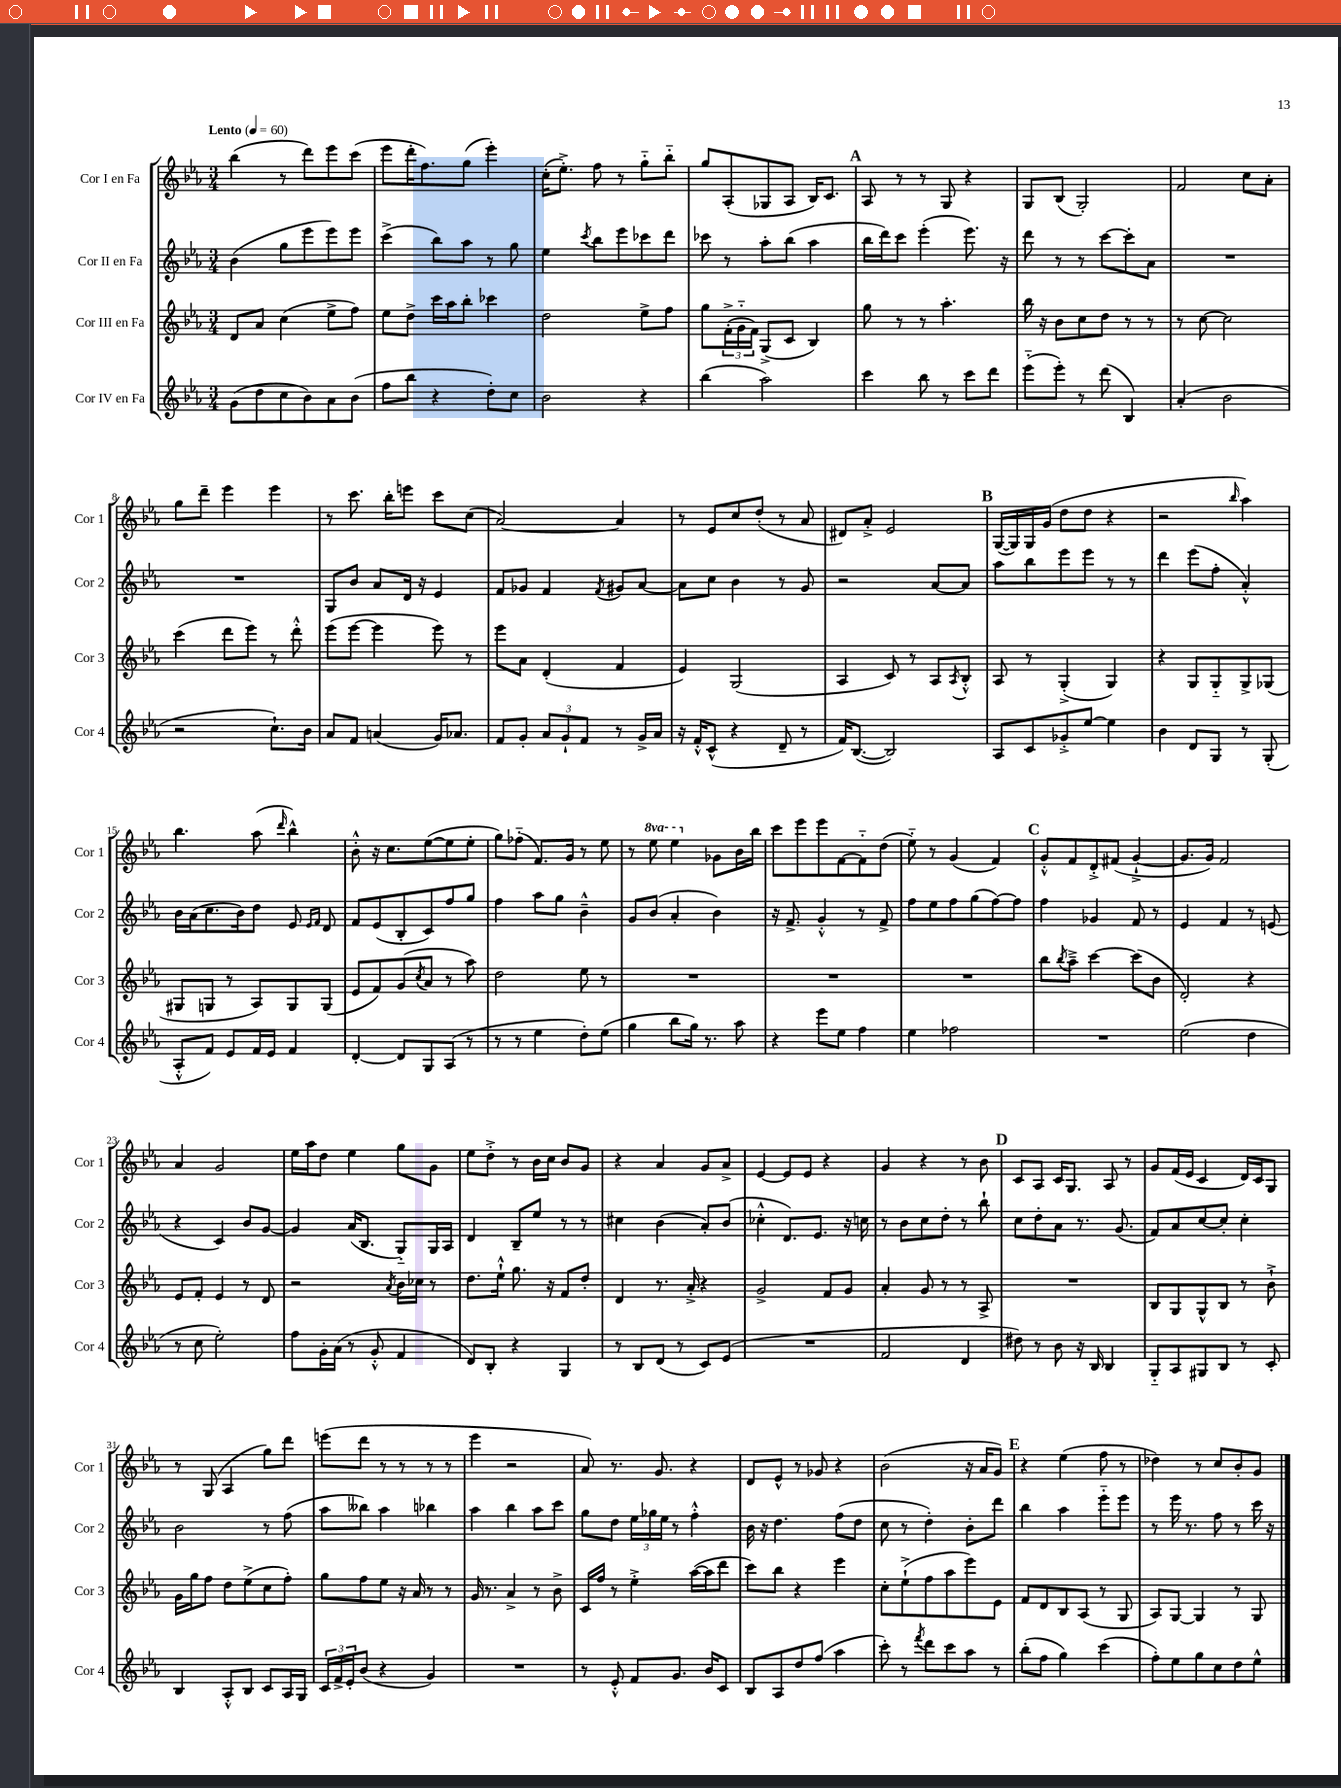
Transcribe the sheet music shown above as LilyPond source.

<<
\new StaffGroup <<
\new Staff = "s0" \with { instrumentName = "Cor I en Fa" shortInstrumentName = "Cor 1" } {
    \clef treble \key ees \major \numericTimeSignature \time 3/4 \set Staff.ottavationMarkups = #ottavation-simple-ordinals \tempo "Lento" 4 = 60
    bes''4( r8 d'''8) ees'''8 c'''8( |
    ees'''8 d'''16-. f''8.) g''8( ees'''4-.) |
    c''16-.( ees''8.-.->) f''8 r8 g''8-_ bes''8-_ |
    g''8 aes8-.( ges8 aes8 bes16) c'8. |
    \mark \markup { \bold "A" } aes8 r8 r8 g8 r4 |
    g8 bes8( g2-.) |
    f'2 c''8 aes'8-. |
    g''8 d'''8-- ees'''4 ees'''4 |
    r8 c'''8. bes''16-. e'''8 c'''8 c''8( |
    aes'2~) aes'4 |
    r8 ees'8 c''8 d''8-.( r8 aes'8 |
    dis'8) aes'8-.-> ees'2 |
    \mark \markup { \bold "B" } g16~( g16) g16 g'16( d''8 d''8 r4 |
    r2 \grace { bes''16 } aes''4) |
    bes''4. aes''8( \grace { d'''16 } bes''4-^) |
    bes'8-.-^ r16 c''8. ees''8~( ees''8 ees''8-. |
    g''8) fes''8-_( f'8.) g'16 r8 ees''8 |
    r8 \ottava #1 ees'''8 ees'''4 \ottava #0 ges'8 bes'16 bes''16 |
    c'''8 ees'''8 ees'''8 f'8~ f'8-_ d''8( |
    ees''8-_) r8 g'4( f'4) |
    \mark \markup { \bold "C" } g'8-.-^ f'8 d'8-.-> fis'8( g'4~-!-> |
    g'8. g'16) f'2 |
    aes'4 g'2 |
    ees''16 aes''16 d''8 ees''4 g''8 g'8 |
    ees''8 d''8-.-> r8 bes'16 c''16 bes'8 g'8 |
    r4 aes'4 g'8 aes'8-> |
    ees'4~ ees'8 ees'8 r4 |
    g'4 r4 r8 bes'8 |
    \mark \markup { \bold "D" } c'8 aes8 c'16 g8. aes8 r8 |
    g'8 f'16( ees'16 c'4 d'16) c'16 g8 |
    r8 g8( aes4 g''8) d'''8 |
    e'''8( d'''8 r8 r8 r8 r8 |
    ees'''4 r2 |
    aes'8) r8. g'8. r4 |
    d'8 ees'8-^ r8 ges'8 r4 |
    bes'2( r16 aes'16 g'8) |
    \mark \markup { \bold "E" } r4 ees''4( f''8 r8 |
    des''4) r8 c''8 bes'8-. g'8 \bar "|." |
}
\new Staff = "s1" \with { instrumentName = "Cor II en Fa" shortInstrumentName = "Cor 2" } {
    \clef treble \key ees \major \numericTimeSignature \time 3/4
    bes'4( g''8 ees'''8 ees'''8) ees'''8 |
    c'''4->( bes''8) aes''8 r8 g''8 |
    ees''4 \acciaccatura { c'''8 } bes''8 ees'''8 ces'''8 d'''8 |
    ces'''8 r8 aes''8-. bes''8( aes''4 |
    \mark \markup { \bold "A" } bes''16 d'''16) c'''8 ees'''4-.( ees'''8.) r16 |
    d'''8 r8 r8 c'''8~ c'''8-. aes'8 |
    R2. |
    R2. |
    g8 bes'8 aes'8 d'16 r16 ees'4 |
    f'8 ges'8 f'4 \acciaccatura { f'8 } gis'8 aes'8~ |
    aes'8 c''8 bes'4 r8 g'8 |
    r2 aes'8~ aes'8 |
    \mark \markup { \bold "B" } aes''8 bes''8 ees'''8 ees'''8 r8 r8 |
    d'''4 ees'''8( f''8-. aes'4-.-^) |
    bes'16 aes'16( c''8. bes'16) d''8 ees'8 \grace { ees'16 f'16 } d'8 |
    f'8 ees'8( bes8-. c'8) f''8 g''8 |
    f''4 aes''8 g''8 bes'4---^ |
    g'8 bes'8( aes'4-. bes'4) |
    r16 f'8.-> g'4-.-^ r8 f'8-> |
    f''8 ees''8 f''8 g''8( f''8~) f''8 |
    \mark \markup { \bold "C" } f''4 ges'4 f'8 r8 |
    ees'4 f'4 r8 e'8( |
    r4 c'4) bes'8 g'8~ |
    g'4 aes'16( bes8. g8-_) g16 aes16 |
    d'4 bes8-- ees''8 r8 r8 |
    cis''4 bes'4( aes'8-.) bes'8( |
    ces''4-.-^ d'8.) ees'8. r16 c''16 |
    r8 bes'8 c''8 d''8-. r8 bes''8-! |
    \mark \markup { \bold "D" } c''8 d''8-. aes'8 r8. g'8.( |
    f'8) aes'8 c''8~ c''8-. c''4-. |
    bes'2 r8 f''8( |
    aes''8 beses''8) aes''4 bes''4 |
    aes''4 bes''4 aes''8 c'''8 |
    g''8 d''8 \tuplet 3/2 { ees''16 ges''16 ees''16 } r8 f''4-.-^ |
    bes'16 r16 d''4. f''8( d''8 |
    c''8 r8 d''4-.) bes'8-. d'''8 |
    \mark \markup { \bold "E" } bes''4 aes''4 ees'''8-_ ees'''8 |
    r8 ees'''16 r8. f''8 r8 c'''16 r16 \bar "|." |
}
\new Staff = "s2" \with { instrumentName = "Cor III en Fa" shortInstrumentName = "Cor 3" } {
    \clef treble \key ees \major \numericTimeSignature \time 3/4
    d'8 aes'8 c''4( ees''8-> f''8) |
    ees''8 d''8-> c'''16 aes''16 bes''8-. ces'''4 |
    d''2 ees''8-> f''8 |
    g''8 \tuplet 3/2 { f'16-.->( g'16-_ f'16) } g8->( c'8 bes4) |
    \mark \markup { \bold "A" } g''8 r8 r8 aes''4.-. |
    bes''16 r16 bes'8 c''8 d''8 r8 r8 |
    r8 c''8~ c''2 |
    c'''4( d'''8 ees'''8) r8 d'''8-.-^ |
    ees'''8( ees'''8~ ees'''4 ees'''8) r8 |
    ees'''8 aes'8 d'4-.( f'4 |
    ees'4) g2( |
    aes4 c'8) r8 aes8 \acciaccatura { aes8 } bes8-.-^ |
    \mark \markup { \bold "B" } aes8 r8 g4-.->( g4) |
    r4 g8 g8-_ g8-> ges8( |
    gis8 g8 r8 aes8) g8 g8( |
    ees'8 f'8) g'8( \acciaccatura { c''8 } aes'8 r8 aes''8) |
    d''2 ees''8 r8 |
    R2. |
    R2. |
    R2. |
    \mark \markup { \bold "C" } bes''8 \acciaccatura { bes''8 } aes''8---> c'''4~ c'''8( bes'8 |
    d'2-.) r4 |
    ees'8 f'8-. ees'4 r8 d'8 |
    r2 \acciaccatura { aes'8 } bes'16 ces''16 r8 |
    d''8. ees''16-!-^ g''8. r16 f'8 d''8-. |
    d'4 r8. aes'16-.-> r4 |
    g'2-> f'8 g'8 |
    aes'4-. g'8 r8 r8 aes8-> |
    \mark \markup { \bold "D" } R2. |
    bes8 g8 g8-^ bes8 r8 bes'8-!-> |
    g'16 g''16 f''8 d''8 ees''8->( c''8 f''8-.) |
    g''8 f''8 ees''8 r16 aes'16 r8 r8 |
    g'16 r8. aes'4-> r8 bes'8-> |
    c'16 f''16 r8 ees''4-.-> aes''16~( aes''16 d'''8 |
    c'''8) bes''8 r4 ees'''4 |
    c''8-. ees''8-!->( f''8 aes''8 ees'''8) ees'8 |
    \mark \markup { \bold "E" } f'8 d'8 bes8 aes8( r8 g8 |
    aes8) g8~ g4 r8 g8 \bar "|." |
}
\new Staff = "s3" \with { instrumentName = "Cor IV en Fa" shortInstrumentName = "Cor 4" } {
    \clef treble \key ees \major \numericTimeSignature \time 3/4
    g'8( d''8 c''8 bes'8) aes'8 bes'8( |
    f''8 bes''8 r4 d''8-.) c''8 |
    bes'2 r4 |
    bes''4( aes''2) |
    \mark \markup { \bold "A" } c'''4 bes''8 r8 c'''8 d'''8 |
    ees'''8-_( ees'''8-.) r8 d'''8( bes4) |
    aes'4-.( bes'2 |
    r2 c''8.-!) bes'16 |
    aes'8 f'8 a'4( g'16) aes'8. |
    f'8 g'8-. \tuplet 3/2 { aes'8 g'8-! f'8 } r8 g'16-> aes'16 |
    r16 f'16-.-^ c'8-^( r4 d'8-- r8 |
    f'16) bes8.~( bes2) |
    \mark \markup { \bold "B" } aes8 c'8 ges'8-.-> ees''8~ ees''4 |
    bes'4 d'8 g8 r8 g8-.( |
    aes8-.-^ f'8) ees'8 f'16 ees'16 f'4 |
    d'4~-. d'8 g8 aes8( r8 |
    r8 r8 ees''4 d''8-.) ees''8( |
    g''4 bes''8 g''16) r8. aes''8 |
    r4 ees'''8 ees''8 f''4 |
    ees''4 fes''2 |
    \mark \markup { \bold "C" } R2. |
    ees''2( d''4 |
    r8 c''8 ees''2-.) |
    f''8 g'16-. aes'16( r8 g'8-.-^ f'4 |
    d'8) bes8-. r4 g4 |
    r8 bes8 d'8( r8 c'8) ees'8( |
    R2. |
    f'2 d'4 |
    \mark \markup { \bold "D" } dis''8) r8 bes'8 r16 bes16 bes4 |
    g8-_ aes8 gis8 bes8 r8 c'8-. |
    bes4 aes8-.-^ bes8 c'8 aes16 g16 |
    \tuplet 3/2 { c'16 f'16-> ees'16-. } bes'8( r4 g'4) |
    R2. |
    r8 ees'8-.-^ f'8 g'8. bes'16 c'8 |
    bes8 aes8 d''8 f''8( aes''4 |
    c'''8-.) r8 \acciaccatura { f'''8 } d'''8 c'''8 aes''8 r8 |
    \mark \markup { \bold "E" } bes''8-.( f''8 g''4) c'''4( |
    f''8-.) ees''8 g''8 c''8 d''8 ees''8-^ \bar "|." |
}
>>
>>
